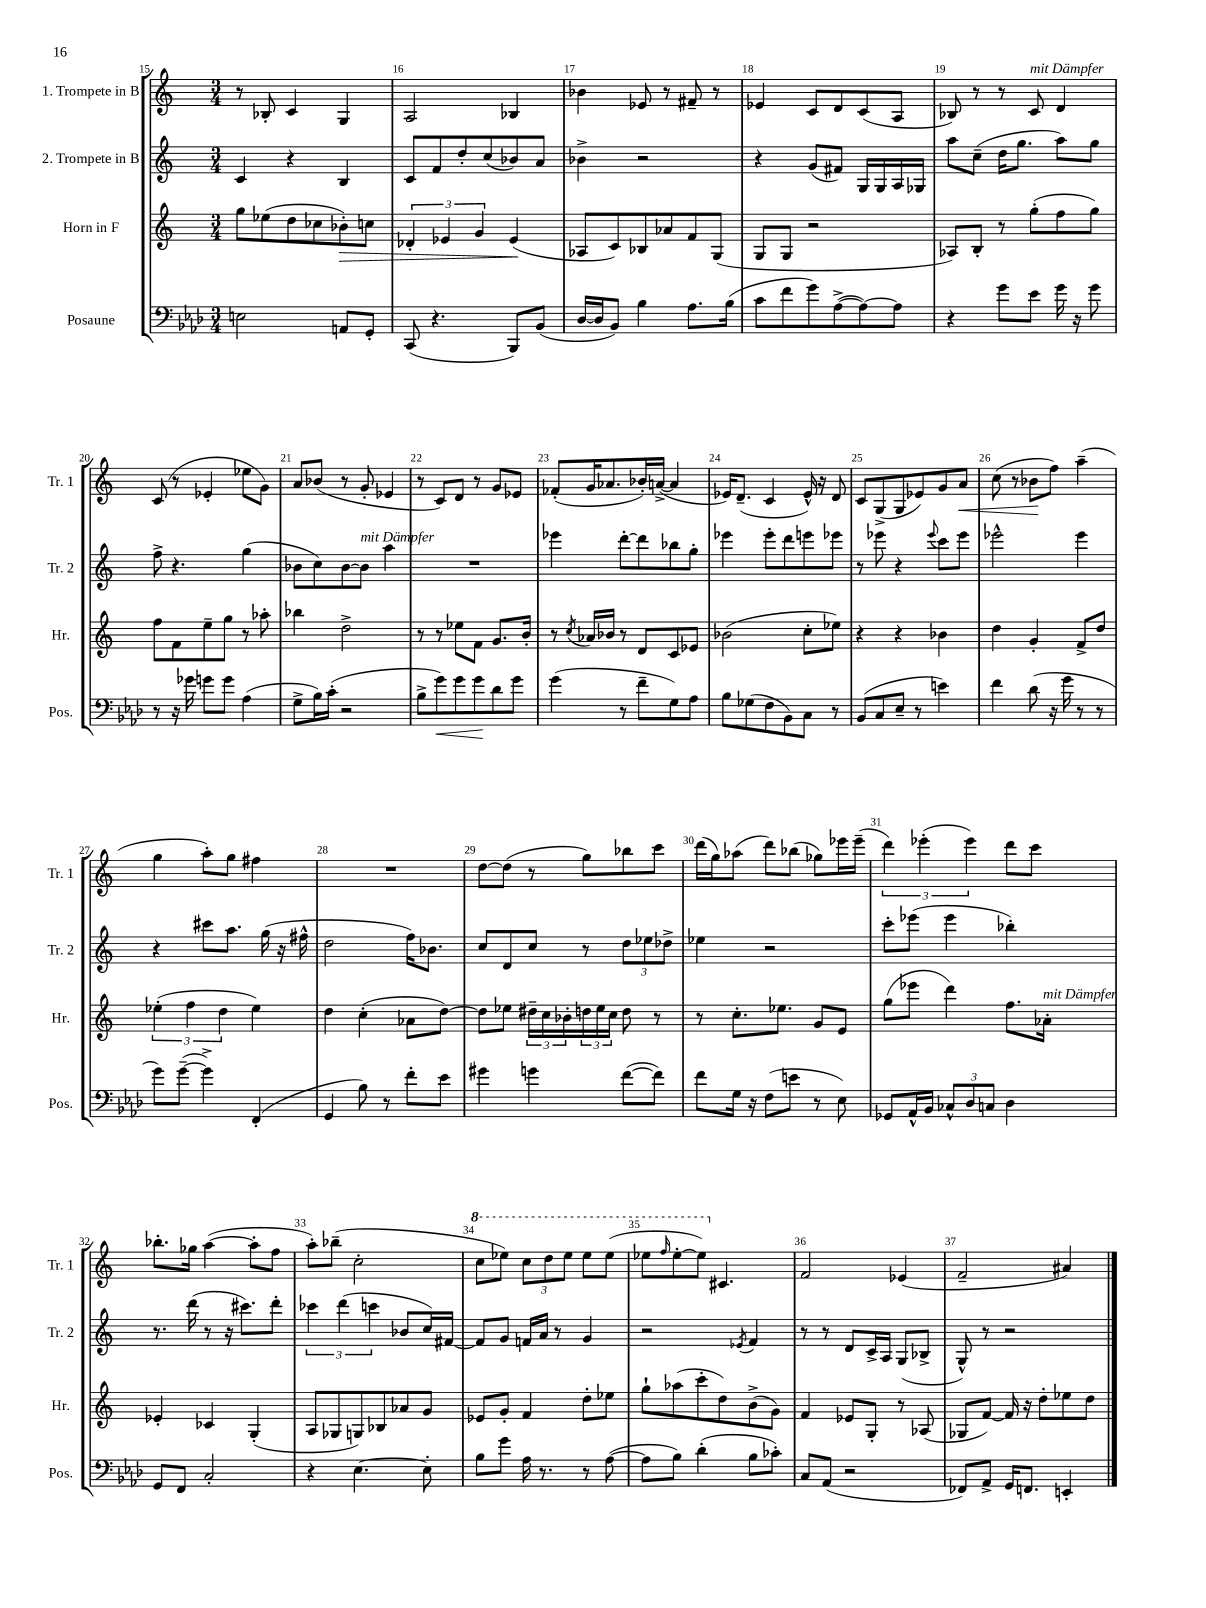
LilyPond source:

<<
\new StaffGroup <<
\new Staff = "s0" \with { instrumentName = "1. Trompete in B" shortInstrumentName = "Tr. 1" } {
    \clef treble \key c \major \numericTimeSignature \time 3/4
    r8 bes8-. c'4 g4 |
    a2 bes4 |
    bes'4 ees'8 r8 fis'8-- r8 |
    ees'4 c'8 d'8 c'8( a8 |
    bes8) r8 r8 c'8^\markup { \italic "mit Dämpfer" } d'4 |
    c'8( r8 ees'4-. ees''8 g'8) |
    a'8 bes'8( r8 g'8-. ees'4 |
    r8 c'8) d'8 r8 g'8 ees'8 |
    fes'8-.( g'16 aes'8. bes'16-.) a'16~->( a'4 |
    ees'16) d'8.--( c'4 ees'16-^) r16 d'8 |
    c'8 g8->( g8 ees'8) g'8 a'8\< |
    c''8( r8 bes'8\! f''8) a''4--( |
    g''4 a''8-.) g''8 fis''4 |
    R2. |
    d''8~ d''8( r8 g''8) bes''8 c'''8 |
    d'''16( g''16) aes''8( d'''8) bes''8( ges''8) ees'''16 ees'''16--( |
    \tuplet 3/2 { d'''4) ees'''4-.( ees'''4) } d'''8 c'''8 |
    bes''8.-. ges''16 a''4~( a''8-. f''8 |
    a''8-.) bes''8--( c''2-. |
    \ottava #1 c'''8 ees'''8) \tuplet 3/2 { c'''8 d'''8 ees'''8 } ees'''8 ees'''8( |
    ees'''8 \grace { f'''16 } ees'''8~-. ees'''8) \ottava #0 cis'4. |
    f'2 ees'4( |
    f'2-- ais'4) \bar "|." |
}
\new Staff = "s1" \with { instrumentName = "2. Trompete in B" shortInstrumentName = "Tr. 2" } {
    \clef treble \key c \major \numericTimeSignature \time 3/4
    c'4 r4 b4 |
    c'8 f'8 d''8-. c''8( bes'8) a'8 |
    bes'4-> r2 |
    r4 g'8( fis'8) g16 g16 a16 ges16 |
    a''8 c''8--( d''16 g''8. a''8) g''8 |
    f''8-> r4. g''4( |
    bes'8 c''8) bes'8~ bes'8^\markup { \italic "mit Dämpfer" } a''4 |
    R2. |
    ees'''4 d'''8~-. d'''8 bes''8 g''8-. |
    ees'''4 ees'''8-. d'''8 e'''8 ees'''8 |
    r8 ees'''8 r4 \appoggiatura { ees'''8 } c'''8 ees'''8 |
    ees'''2-^ ees'''4 |
    r4 cis'''8 a''8. g''16( r16 fis''16-^ |
    d''2 f''16) bes'8. |
    c''8 d'8 c''8 r8 \tuplet 3/2 { d''8 ees''8 des''8-> } |
    ees''4 r2 |
    c'''8-. ees'''8( ees'''4 bes''4-.) |
    r8. d'''16( r8 r16 cis'''8.) d'''8-. |
    \tuplet 3/2 { ces'''4 d'''4( c'''4 } bes'8 c''16) fis'16~ |
    fis'8 g'8 f'16 a'16 r8 g'4 |
    r2 \acciaccatura { ees'8 } f'4 |
    r8 r8 d'8 c'16-> a16 g8( bes8-> |
    g8-^) r8 r2 \bar "|." |
}
\new Staff = "s2" \with { instrumentName = "Horn in F" shortInstrumentName = "Hr." } {
    \clef treble \key c \major \numericTimeSignature \time 3/4
    g''8 ees''8( d''8 ces''8 bes'8-.\>) c''8 |
    \tuplet 3/2 { des'4-. ees'4 g'4 } ees'4\!( |
    aes8 c'8) bes8 aes'8 f'8 g8( |
    g8 g8 r2 |
    aes8) b8-. r8 g''8-.( f''8 g''8) |
    f''8 f'8 e''8-- g''8 r8 aes''8-. |
    bes''4 d''2-> |
    r8 r8 ees''8 f'8 g'8. b'16-. |
    r8 \acciaccatura { c''8 } aes'16 bes'16 r8 d'8 c'8 ees'8 |
    bes'2( c''8-. ees''8) |
    r4 r4 bes'4 |
    d''4 g'4-. f'8-> d''8 |
    \tuplet 3/2 { ees''4-.( f''4 d''4 } ees''4) |
    d''4 c''4-.( aes'8 d''8~) |
    d''8 ees''8 \tuplet 3/2 { dis''16-- c''16 bes'16-. } \tuplet 3/2 { d''16 ees''16 c''16 } d''8 r8 |
    r8 c''8.-. ees''8. g'8 e'8 |
    g''8( ees'''8 d'''4) f''8. aes'16-.^\markup { \italic "mit Dämpfer" } |
    ees'4-. ces'4 g4-.( |
    a8 ges8 g8) bes8 aes'8 g'8 |
    ees'8 g'8-. f'4 d''8-. ees''8 |
    g''8-! aes''8( c'''8-. d''8) b'8->( g'8) |
    f'4 ees'8 g8-. r8 aes8( |
    ges8 f'8~) f'16 r16 d''8-. ees''8 d''8 \bar "|." |
}
\new Staff = "s3" \with { instrumentName = "Posaune" shortInstrumentName = "Pos." } {
    \clef bass \key aes \major \numericTimeSignature \time 3/4
    e2 a,8 g,8-. |
    c,8( r4. bes,,8) bes,8( |
    des16~ des16 bes,8) bes4 aes8. bes16( |
    c'8 f'8 g'8) aes8~->( aes8~) aes8 |
    r4 g'8 ees'8 g'16 r16 g'8 |
    r8 r16 ges'16 g'8 g'8 aes4( |
    g8-> bes16) c'16-.( r2 |
    bes8-> g'8\<) g'8 g'8\! des'8 g'8 |
    g'4( r8 f'8-- g8) aes8 |
    bes8 ges8( f8 bes,8) c8 r8 |
    bes,8( c8 ees8-- r8 e'4) |
    f'4 des'8( r16 g'16 r8 r8 |
    g'8) g'8~--( g'4->) f,4-.( |
    g,4 bes8) r8 f'8-. ees'8 |
    gis'4 g'4 f'8~( f'8) |
    f'8 g16 r16 f8( e'8 r8 ees8) |
    ges,8 aes,16-^ bes,16 \tuplet 3/2 { ces8-^ des8 c8 } des4 |
    g,8 f,8 c2-. |
    r4 ees4.~ ees8-. |
    bes8 g'8 aes16 r8. r8 aes8~( |
    aes8 bes8) des'4-.( bes8 ces'8-.) |
    c8 aes,8( r2 |
    fes,8) aes,8-> g,16 f,8. e,4-. \bar "|." |
}
>>
>>
\layout { \context { \Score currentBarNumber = #15 \override BarNumber.break-visibility = ##(#f #t #t) barNumberVisibility = #all-bar-numbers-visible } }
